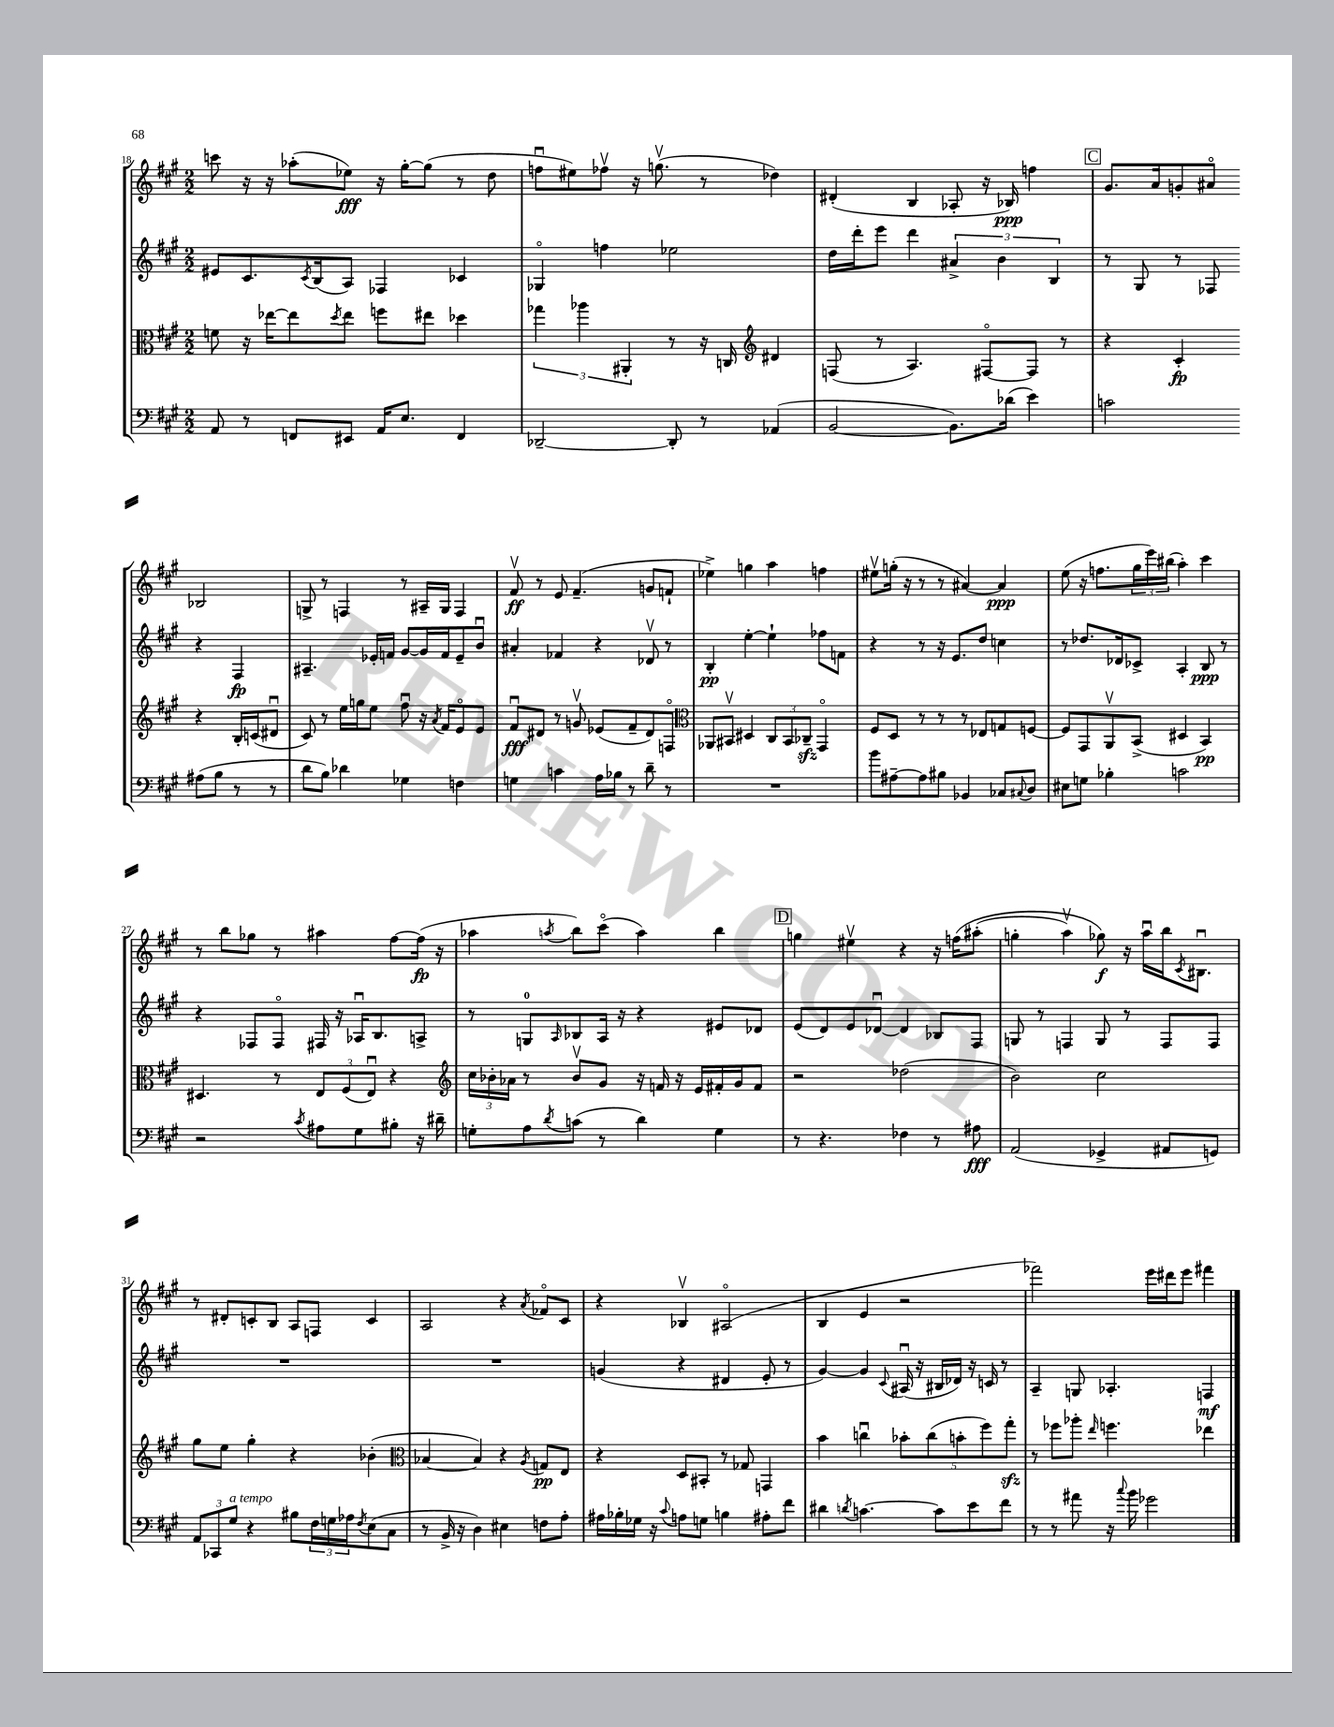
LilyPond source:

<<
\new StaffGroup <<
\new Staff = "s0" {
    \clef treble \key a \major \numericTimeSignature \time 2/2
    c'''8 r16 r16 aes''8-.( ees''8\fff) r16 gis''16~-. gis''8( r8 d''8 |
    f''8\downbow eis''8) fes''8\upbow r16 g''8.\upbow( r8 des''4) |
    dis'4-.( b4 aes8-. r16 bes16\ppp) f''4 |
    \mark \markup { \box "C" } gis'8. a'16 g'8-. ais'8\flageolet bes2 |
    g8-> r8 f4 r8 ais16-- g16 f4 |
    fis'8\upbow\ff r8 e'8 fis'4.--( g'8 f'8-! |
    ees''4->) g''4 a''4 f''4 |
    eis''8\upbow g''16-.( r16 r8 r8 ais'4~) ais'4\ppp |
    e''8( r16 f''8. \tuplet 3/2 { gis''16 e'''16) bis''16( } a''4-.) cis'''4 |
    r8 b''8 ges''8 r8 ais''4 fis''8~ fis''16\fp( r16 |
    aes''4 \acciaccatura { a''8 } b''8) cis'''8\flageolet( a''4) b''4 |
    \mark \markup { \box "D" } g''4 eis''4\upbow r4 r16 f''16\( ais''8-.( |
    g''4-. a''4\upbow) ges''8\f\) r16 a''16\downbow b''16 \acciaccatura { cis'8 } bis8.\downbow |
    r8 dis'8-. c'8-. b8 a8 f8 c'4 |
    a2 r4 \acciaccatura { a'8 } fes'8\flageolet cis'8 |
    r4 bes4\upbow ais2\flageolet( |
    b4 e'4 r2 |
    fes'''2) e'''16 dis'''16 e'''8 fis'''4 \bar "|." |
}
\new Staff = "s1" {
    \clef treble \key a \major \numericTimeSignature \time 2/2
    eis'8 cis'8. \acciaccatura { cis'8 } b16( a8) fes4 ces'4 |
    ges4\flageolet f''4 ees''2 |
    d''16 d'''16-. e'''8 d'''4 \tuplet 3/2 { ais'4-> b'4 b4 } |
    \mark \markup { \box "C" } r8 gis8 r8 fes8 r4 fes4\fp |
    ais4.-- ees'16-. f'16 gis'8~ gis'16 f'16 ees'8-- b'8\downbow |
    ais'4-. fes'4 r4 des'8\upbow r8 |
    b4-.\pp e''4~-. e''4-! fes''8 f'8 |
    r4 r8 r16 e'8. d''8 c''4 |
    r8 des''8. des'16 ces'8-> a4-. b8\ppp r8 |
    r4 fes8 fes8\flageolet fis16 r16 aes16\downbow b8. a8-> |
    r8 g8-0 \grace { a16 } bes8 a16 r16 r4 eis'8 des'8 |
    \mark \markup { \box "D" } e'8( d'8) e'8 des'8~\downbow des'4 bes8 fis8 |
    g8 r8 f4 g8 r8 f8 f8 |
    R1 |
    R1 |
    g'4( r4 dis'4 e'8-. r8 |
    gis'4~) gis'4 \appoggiatura { cis'8 } ais16\downbow( r16 bis16 des'16) r16 c'16 r8 |
    a4-- g8 aes4.-. f4\mf \bar "|." |
}
\new Staff = "s2" {
    \clef alto \key a \major \numericTimeSignature \time 2/2
    f'8 r16 ees''16~ ees''8 \acciaccatura { d''8 } ees''8 f''8 eis''8 des''4 |
    \tuplet 3/2 { ges''4 aes''4 ais,4-. } r8 r16 c16 \clef treble dis'4 |
    f8( r8 a4.) fis8~\flageolet fis8 r8 |
    \mark \markup { \box "C" } r4 cis'4-.\fp r4 b16-. c'16( dis'8\downbow |
    cis'8) r8 e''16 g''16 e''8 fis''8\downbow r16 \acciaccatura { a'8 } fis'16 e'8\flageolet e'8 |
    fis'8\downbow\fff dis'8 r8 g'8\upbow ees'8( fis'8-- dis'8) f8\flageolet |
    \clef alto aes,8 bis,8\upbow dis4 \tuplet 3/2 { cis8 bis,8 ces8--\sfz } gis,4\flageolet |
    fis8 d8 r8 r8 r8 ees8 g8 f8~ |
    f8 gis,8 a,8\upbow b,8->( dis4 b,4\pp) |
    dis4. r8 \tuplet 3/2 { e8 fis8( e8\downbow) } r4 |
    \clef treble \tuplet 3/2 { cis''16 bes'16-. aes'16 } r8 bes'8\upbow gis'8 r16 f'16 r16 e'16 fis'16-. gis'16 fis'8 |
    \mark \markup { \box "D" } r2 des''2( |
    b'2) cis''2 |
    gis''8 e''8 gis''4-. r4 bes'4-.( |
    \clef alto bes4~ bes4) r4 \acciaccatura { a8 } g8\pp e8 |
    r4 d8 bis,8-. r8 ges8 g,4 |
    b'4 c''4\downbow \tuplet 5/4 { bes'8-. c''8( b'8-. fis''8) gis''8-.\sfz } |
    r8 fes''8 aes''8-. \grace { e''16 } f''4. ees''4 \bar "|." |
}
\new Staff = "s3" {
    \clef bass \key a \major \numericTimeSignature \time 2/2
    a,8 r8 f,8 eis,8 a,16 e8. f,4 |
    des,2~-- des,8-. r8 aes,4( |
    b,2~ b,8.) des'16( e'4) |
    \mark \markup { \box "C" } c'2 ais8( b8 r8 r8 |
    d'8 b8) des'4 ges4 f4 |
    g4 c'4 a16 bes16 r8 d'8-- r8 |
    R1 |
    b'8 ais8~-- ais8 bis8 bes,4 ces8 \appoggiatura { cis8 } d8 |
    eis8 g8 bes4-. c'2 |
    r2 \acciaccatura { cis'8 } ais8 gis8 bis8-. r16 dis'16-- |
    g8-. a8 \acciaccatura { d'8 } c'8( r8 d'4) g4 |
    \mark \markup { \box "D" } r8 r4. fes4 r8 ais8\fff |
    a,2( ges,4-> ais,8 g,8) |
    \tuplet 3/2 { a,8 ces,8 gis8^\markup { \italic "a tempo" } } r4 bis8 \tuplet 3/2 { fis16 g16 aes16 } \acciaccatura { fis8 } e8( cis8 |
    r8 b,16-> r16 d4) eis4 f8 a8-. |
    ais16 bes16-. ges16 r16 \appoggiatura { cis'8 } a8 g8 b4 ais8-. fis'8 |
    dis'4 \acciaccatura { d'8 } c'4.~ c'8 e'8 fis'8 |
    r8 r8 ais'8 r16 \appoggiatura { cis''8 } b'16 ges'2 \bar "|." |
}
>>
>>
\layout { \context { \Score currentBarNumber = #18 } }
